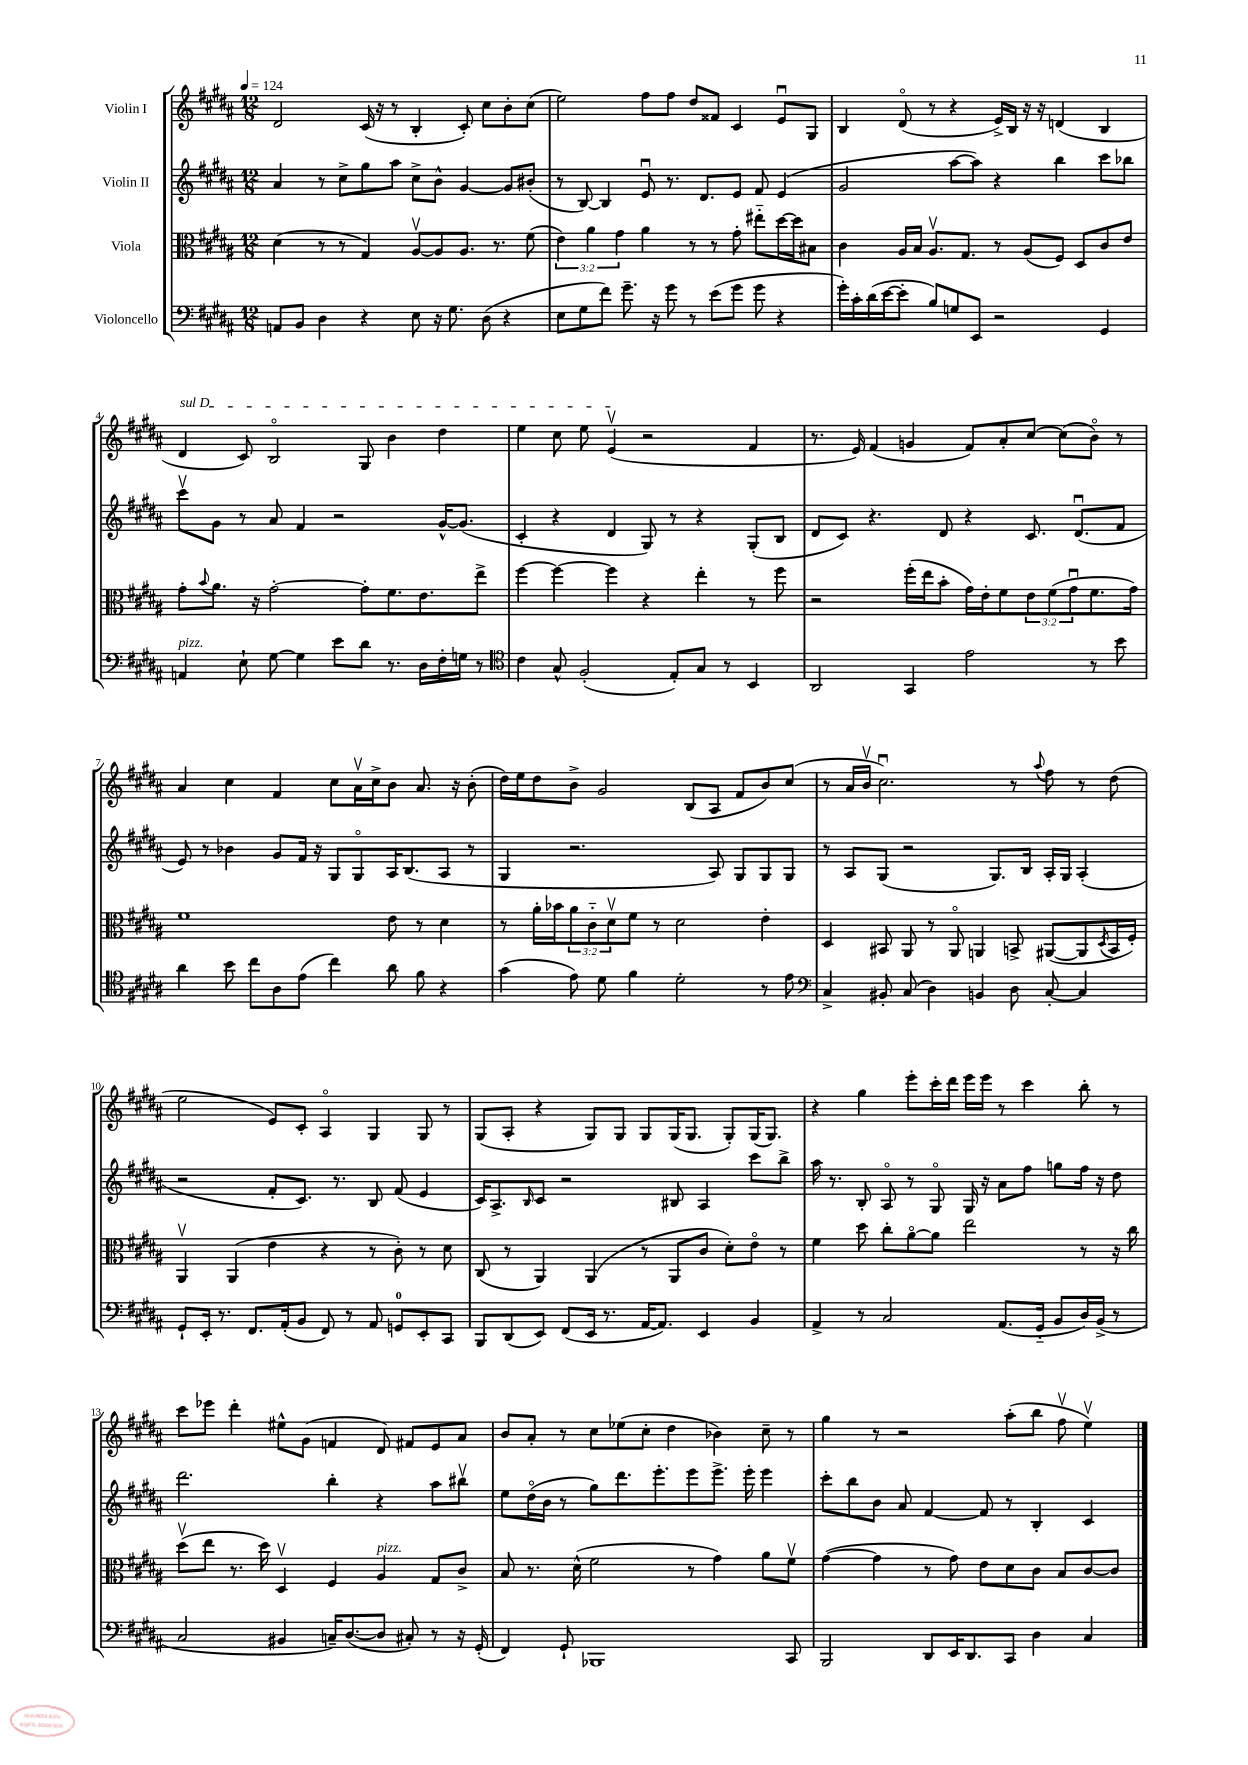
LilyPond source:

<<
\new StaffGroup <<
\new Staff = "s0" \with { instrumentName = "Violin I" } {
    \clef treble \key b \major \numericTimeSignature \time 12/8 \tempo 4 = 124
    dis'2 cis'16( r16 r8 b4-. cis'8-.) cis''8 b'8-. cis''8( |
    e''2) fis''8 fis''8 dis''8 fisis'8 cis'4 e'8\downbow gis8 |
    b4 dis'8\flageolet( r8 r4 e'16->) b16 r16 r16 d'4( b4 |
    \once \override TextSpanner.bound-details.left.text = \markup { \italic "sul D" } dis'4\startTextSpan cis'8) b2\flageolet gis8 b'4 dis''4 |
    e''4 cis''8 e''8 e'4\upbow\stopTextSpan( r2 fis'4 |
    r8. e'16) fis'4( g'4 fis'8) ais'8-. cis''8~ cis''8( b'8\flageolet) r8 |
    ais'4 cis''4 fis'4 cis''8 ais'16\upbow cis''16-> b'8 ais'8. r16 b'8-.( |
    dis''16) e''16 dis''8 b'8-> gis'2 b8( ais8 fis'8 b'8) cis''8( |
    r8 ais'16 b'16\upbow cis''2.\downbow) r8 \appoggiatura { ais''8 } fis''8 r8 dis''8( |
    e''2 e'8) cis'8-. ais4\flageolet gis4 gis8 r8 |
    gis8( ais8-. r4 gis8) gis8 gis8 gis16( gis8. gis8-.) gis16( gis8.) |
    r4 gis''4 e'''8-. cis'''16-. dis'''16 e'''16 e'''16 r8 cis'''4 b''8-. r8 |
    cis'''8 ees'''8 dis'''4-. eis''8-^ gis'8( f'4 dis'8) fis'8 e'8 ais'8 |
    b'8 ais'8-. r8 cis''8 ees''8( cis''8-. dis''4 bes'4) cis''8-- r8 |
    gis''4 r8 r2 ais''8-.( b''8 fis''8\upbow e''4\upbow) \bar "|." |
}
\new Staff = "s1" \with { instrumentName = "Violin II" } {
    \clef treble \key b \major \numericTimeSignature \time 12/8
    ais'4 r8 cis''8-> gis''8 ais''8 cis''8-> b'8-^ gis'4~ gis'8 bis'8-.( |
    r8 b8~) b4 e'8\downbow r8. dis'8. e'8 fis'8 e'4( |
    gis'2 ais''8~ ais''8) r4 b''4 cis'''8 bes''8 |
    cis'''8\upbow gis'8 r8 ais'8 fis'4 r2 gis'16~-^ gis'8.( |
    cis'4-. r4 dis'4 gis8) r8 r4 gis8-.( b8 |
    dis'8 cis'8) r4. dis'8 r4 cis'8. dis'8.\downbow( fis'8 |
    e'8) r8 bes'4 gis'8 fis'16 r16 gis8 gis8\flageolet ais16 b8.( ais8 r8 |
    gis4 r2. ais8) gis8 gis8 gis8 |
    r8 ais8 gis8( r2 gis8.) b16 ais16-. gis16 ais4-.( |
    r2 fis'8-. cis'8.) r8. b8 fis'8( e'4 |
    cis'16) ais8.-> \grace { b16 } cis'8 r2 bis8 ais4 cis'''8 b''8-> |
    ais''16 r8. b8-. ais8\flageolet r8 gis8\flageolet gis16 r16 ais'8 fis''8 g''8 fis''16 r16 dis''8 |
    dis'''2. b''4-. r4 ais''8 bis''8\upbow |
    e''8 dis''16\flageolet( b'16 r8 gis''8) dis'''8. e'''8.-. e'''8 e'''8.-> e'''16-. e'''4 |
    cis'''8-. b''8 b'8 ais'8 fis'4~ fis'8 r8 b4-. cis'4 \bar "|." |
}
\new Staff = "s2" \with { instrumentName = "Viola" } {
    \clef alto \key b \major \numericTimeSignature \time 12/8 \override Staff.TupletNumber.text = #tuplet-number::calc-fraction-text
    dis'4( r8 r8 gis4) ais8~\upbow ais8 ais8. r8. fis'8( |
    \tuplet 3/2 { e'4) ais'4 gis'4 } ais'4 r8 r8 gis'8-. eis''8-_ dis''16~ dis''16 bis8 |
    cis'4 ais16 b16 ais8.\upbow gis8. r8 ais8( fis8) dis8 cis'8 e'8 |
    gis'8-. \appoggiatura { b'8 } ais'8. r16 gis'2~-. gis'8-. fis'8. e'8. e''8-> |
    fis''4~ fis''4~ fis''4 r4 e''4-. r8 fis''8 |
    r2 fis''16-.( e''16 b'8-. gis'16) e'16-. fis'8 \tuplet 3/2 { e'8 fis'8( gis'8\downbow } fis'8. gis'16) |
    fis'1 e'8 r8 dis'4 |
    r8 ais'16-. bes'16 \tuplet 3/2 { ais'8 cis'8-_ dis'8\upbow } fis'8 r8 dis'2 e'4-. |
    dis4 bis,8 ais,8 r8 ais,8\flageolet a,4 b,8-> ais,8~( ais,8 \acciaccatura { dis8 } b,16 fis16-.) |
    ais,4\upbow ais,4( e'4 r4 r8 cis'8-.) r8 dis'8 |
    cis8( r8 ais,4) ais,4( r8 ais,8 cis'8 dis'8-.) e'8\flageolet r8 |
    fis'4 dis''8 cis''8-. ais'8~\flageolet ais'8 e''2 r8 r16 cis''16 |
    dis''8\upbow( e''8 r8. dis''16) dis4\upbow fis4 ais4^\markup { \italic "pizz." } gis8 cis'8-> |
    b8 r8. dis'16-^( fis'2 r8 gis'4) ais'8 fis'8\upbow |
    gis'4~( gis'4 r8 gis'8) e'8 dis'8 cis'8 b8 cis'8~ cis'8 \bar "|." |
}
\new Staff = "s3" \with { instrumentName = "Violoncello" } {
    \clef bass \key b \major \numericTimeSignature \time 12/8
    a,8 b,8 dis4 r4 e8 r16 gis8. dis8( r4 |
    e8 gis8 fis'8) gis'8.-- r16 gis'8 r8 e'8( gis'8 gis'8 r4 |
    gis'16-.) cis'16-. dis'16( e'16~ e'8-. b8) g8 e,8 r2 gis,4 |
    a,4^\markup { \italic "pizz." } e8-! gis8~ gis4 e'8 dis'8 r8. dis16 fis16-. g16 r8 |
    \clef tenor cis'4 gis8-^ fis2-.( e8-.) gis8 r8 b,4 |
    ais,2 gis,4 e'2 r8 b'8 |
    ais'4 b'8 cis''8 ais8 e'8( cis''4) ais'8 fis'8 r4 |
    gis'4( e'8) dis'8 fis'4 dis'2-. r8 e'8 |
    \clef bass cis4-> bis,8-. cis8( dis4) b,4 dis8 cis8~-. cis4 |
    gis,8-! e,16-. r8. fis,8. ais,16-.( b,8 fis,8) r8 ais,8 g,8-0 e,8-. cis,8 |
    b,,8 dis,8( e,8) fis,8( e,16 r8. ais,16~ ais,8.) e,4 b,4 |
    ais,4-> r8 cis2 ais,8.( gis,16-_ b,8 dis16) b,16->( r8 |
    cis2 bis,4 c16--) dis8.~( dis8 cis8-.) r8 r16 gis,16-.( |
    fis,4) gis,8-! bes,,1 cis,8 |
    b,,2 dis,8 e,16 dis,8. cis,8 dis4 cis4 \bar "|." |
}
>>
>>
